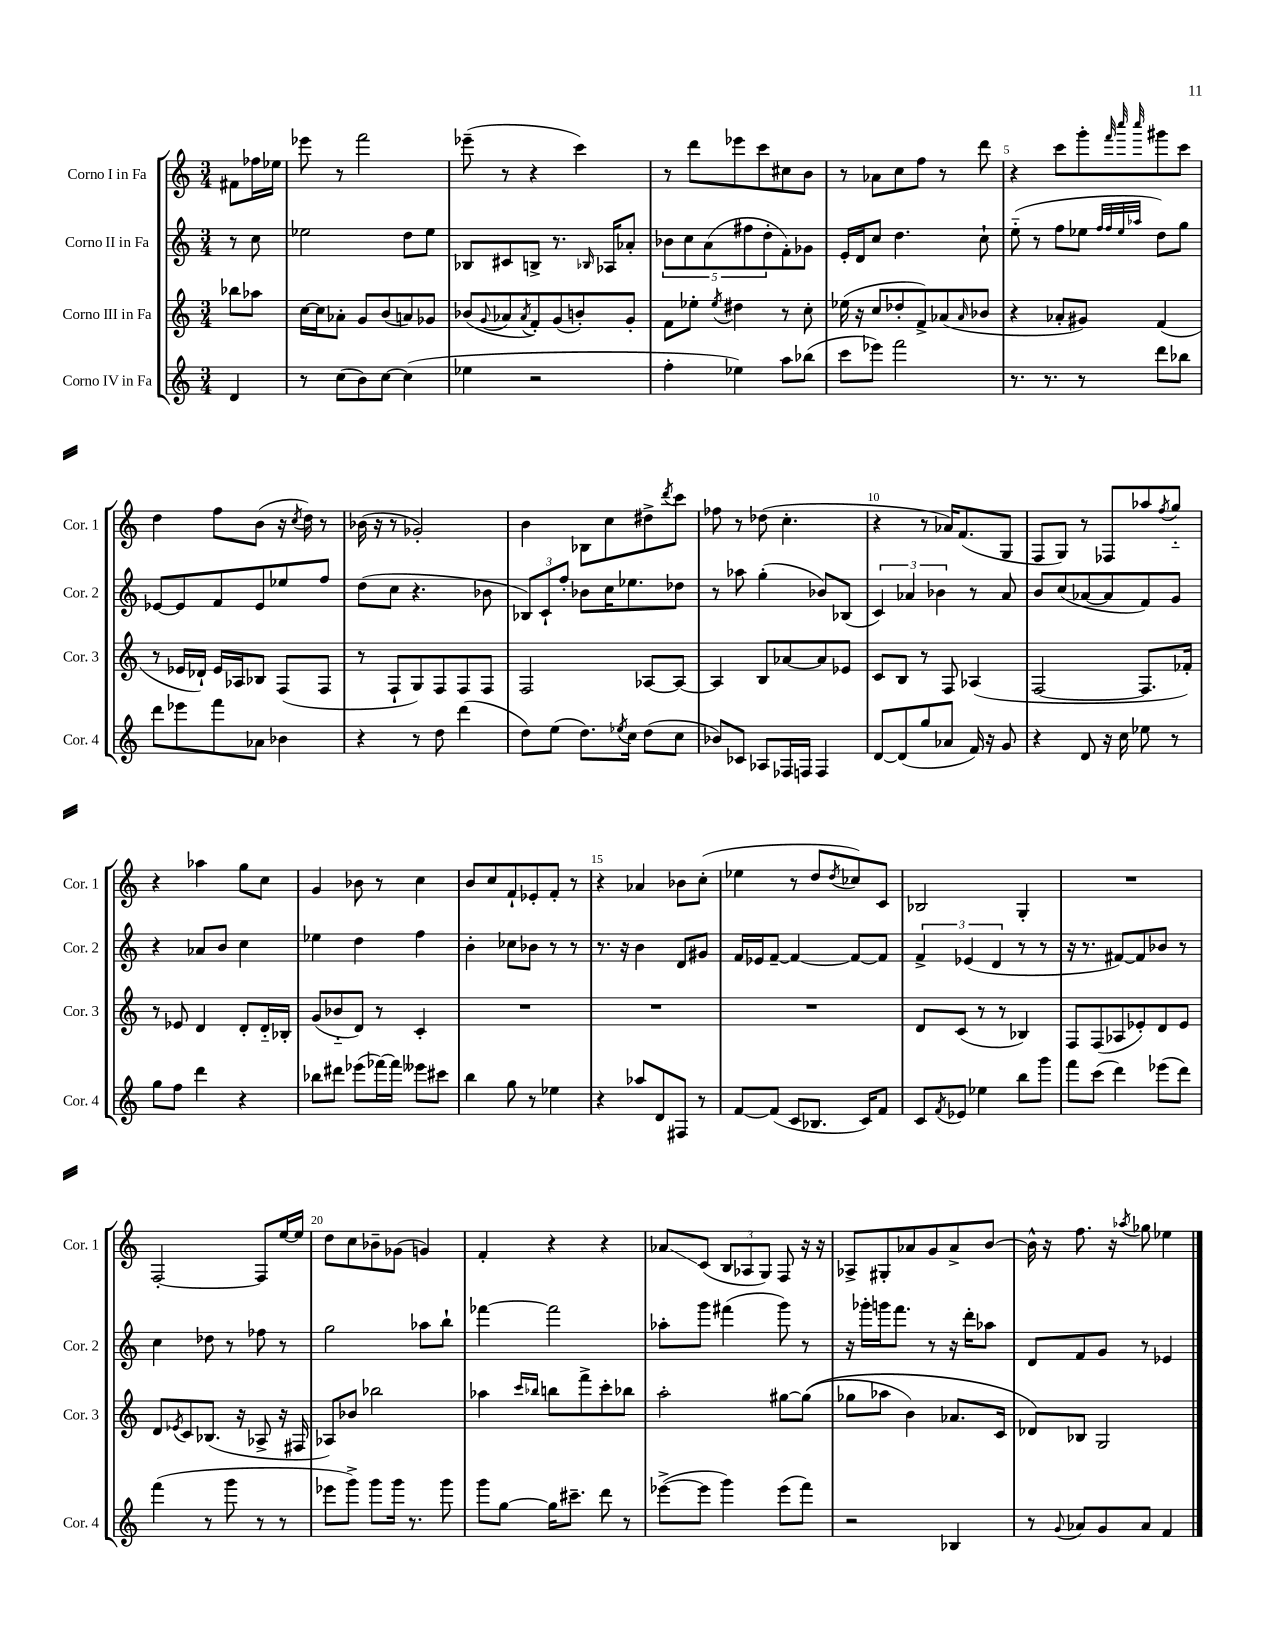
<<
\new StaffGroup <<
\new Staff = "s0" \with { instrumentName = "Corno I in Fa" shortInstrumentName = "Cor. 1" } {
    \clef treble \key c \major \numericTimeSignature \time 3/4 \partial 4
    fis'8 fes''16 ees''16 |
    ees'''8 r8 f'''2 |
    ees'''8--( r8 r4 c'''4) |
    r8 d'''8 ees'''8 c'''8 cis''8 b'8 |
    r8 aes'8 c''8 f''8 r8 d'''8 |
    r4 c'''8 g'''8-. \grace { f'''32 c''''32 c''''32 } gis'''8 c'''8 |
    d''4 f''8 b'8( r16 \acciaccatura { c''8 } d''16) r8 |
    bes'16( r16 r8 ges'2-.) |
    b'4 bes8 c''8 dis''8-> \acciaccatura { d'''8 } c'''8 |
    fes''8 r8 des''8( c''4.-. |
    r4 r8 aes'16) f'8.( g8 |
    f8 g8) r8 fes8 aes''8 \acciaccatura { f''8 } g''8-_ |
    r4 aes''4 g''8 c''8 |
    g'4 bes'8 r8 c''4 |
    b'8 c''8 f'8-! ees'8-. f'8-. r8 |
    r4 aes'4 bes'8 c''8-.( |
    ees''4 r8 d''8 \acciaccatura { d''8 } ces''8) c'8 |
    bes2 g4-. |
    R2. |
    f2~-. f8 e''16~ e''16 |
    d''8 c''8 bes'8-- ges'8( g'4) |
    f'4-. r4 r4 |
    aes'8\glissando c'8( \tuplet 3/2 { b8 aes8 g8) } f8 r16 r16 |
    aes8-> gis8-. aes'8 g'8 aes'8-> b'8~ |
    b'16-^ r16 f''8. r16 \acciaccatura { aes''8 } ges''8 ees''4 \bar "|." |
}
\new Staff = "s1" \with { instrumentName = "Corno II in Fa" shortInstrumentName = "Cor. 2" } {
    \clef treble \key c \major \numericTimeSignature \time 3/4 \partial 4
    r8 c''8 |
    ees''2 d''8 ees''8 |
    bes8 cis'8 b8-> r8. \grace { bes16 } aes16 aes'8-. |
    \tuplet 5/4 { bes'8 c''8 a'8( fis''8 d''8-. } f'8-.) ges'8 |
    e'16-. d'16 c''8 d''4. c''8-! |
    e''8-_( r8 f''8 ees''8 \grace { f''32 f''32 ees''32 aes''32 } d''8) g''8 |
    ees'8~ ees'8 f'8 ees'8 ees''8 f''8 |
    d''8( c''8 r4. bes'8 |
    \tuplet 3/2 { bes8) c'8-! f''8-. } bes'8 c''16 ees''8. des''8 |
    r8 aes''8 g''4-.( bes'8) bes8( |
    \tuplet 3/2 { c'4) aes'4 bes'4 } r8 aes'8 |
    b'8 c''8( aes'8~ aes'8 f'8) g'8 |
    r4 aes'8 b'8 c''4 |
    ees''4 d''4 f''4 |
    b'4-. ces''8 bes'8 r8 r8 |
    r8. r16 b'4 d'8 gis'8 |
    f'16 ees'16 f'8~-- f'4~ f'8~ f'8 |
    \tuplet 3/2 { f'4-> ees'4( d'4 } r8 r8 |
    r16 r8. fis'8~) fis'8 bes'8 r8 |
    c''4 des''8 r8 fes''8 r8 |
    g''2 aes''8 b''8-! |
    fes'''4~ fes'''2 |
    aes''8-. g'''8 fis'''4( g'''8) r8 |
    r16 ges'''16-. g'''16 f'''8. r8 r16 d'''16-. aes''8 |
    d'8 f'8 g'8 r8 ees'4 \bar "|." |
}
\new Staff = "s2" \with { instrumentName = "Corno III in Fa" shortInstrumentName = "Cor. 3" } {
    \clef treble \key c \major \numericTimeSignature \time 3/4 \partial 4
    bes''8 aes''8 |
    c''16~ c''16 aes'8-. g'8 b'8( a'8) ges'8 |
    bes'8( \appoggiatura { g'8 } aes'8 \acciaccatura { aes'8 } f'8-.) g'8( b'8-.) g'8-. |
    f'8 ees''8-. \acciaccatura { ees''8 } dis''4 r8 c''8-. |
    ees''16( r16 c''8 des''8-. f'8->) aes'8( \grace { aes'16 } bes'8 |
    r4 aes'8-. gis'8) f'4( |
    r8 ees'16 des'16-!) ees'16 aes16 bes8 f8( f8 |
    r8 f8-! g8) f8 f8 f8 |
    f2 aes8~ aes8~ |
    aes4 b8 aes'8~ aes'8 ees'8 |
    c'8 b8 r8 f8 aes4( |
    f2~ f8. fes'16-.) |
    r8 ees'8 d'4 d'8-. d'16-_ bes16-. |
    g'8( bes'8-_ d'8) r8 c'4-. |
    R2. |
    R2. |
    R2. |
    d'8 c'8( r8 r8 bes4) |
    f8 f8( aes8 ees'8-.) d'8 ees'8 |
    d'8 \acciaccatura { ees'8 } c'8 bes8.( r16 aes8-> r16 fis16 |
    aes8) bes'8 bes''2 |
    aes''4 \grace { c'''16 bes''16 } b''8 f'''8-> c'''8-. bes''8 |
    a''2-. gis''8~ gis''8(\( |
    ges''8 aes''8 b'4) aes'8. c'16 |
    des'8\) bes8 g2 \bar "|." |
}
\new Staff = "s3" \with { instrumentName = "Corno IV in Fa" shortInstrumentName = "Cor. 4" } {
    \clef treble \key c \major \numericTimeSignature \time 3/4 \partial 4
    d'4 |
    r8 c''8( b'8) c''8~ c''4( |
    ees''4 r2 |
    f''4-. ees''4) a''8 bes''8( |
    c'''8 ees'''8) f'''2 |
    r8. r8. r8 d'''8 bes''8 |
    d'''8 ees'''8 f'''8 aes'8 bes'4 |
    r4 r8 d''8 d'''4( |
    d''8) e''8( d''8.) \acciaccatura { ees''8 } c''16 d''8( c''8 |
    bes'8) ces'8 aes8 fes16 f16 f4 |
    d'8~ d'8( g''8 aes'8 f'16) r16 g'8 |
    r4 d'8 r16 c''16 ees''8 r8 |
    g''8 f''8 d'''4 r4 |
    bes''8 dis'''8 ees'''8( fes'''16~) fes'''16 eeses'''8 cis'''8 |
    b''4 g''8 r8 ees''4 |
    r4 aes''8 d'8 fis8 r8 |
    f'8~ f'8( c'8 bes8. c'16) f'8 |
    c'8 \acciaccatura { f'8 } ees'8 ees''4 b''8 g'''8 |
    f'''8 c'''8( d'''4) ees'''8( d'''8) |
    f'''4( r8 g'''8 r8 r8 |
    ees'''8 g'''8->) g'''8 g'''16 r8. g'''8 |
    g'''8 g''8~ g''16 cis'''8.-- d'''8 r8 |
    ees'''8~->( ees'''8 g'''4) ees'''8( f'''8) |
    r2 bes4 |
    r8 \appoggiatura { g'8 } aes'8 g'8 aes'8 f'4 \bar "|." |
}
>>
>>
\layout { \context { \Score \override BarNumber.break-visibility = ##(#f #t #t) barNumberVisibility = #(every-nth-bar-number-visible 5) } }
